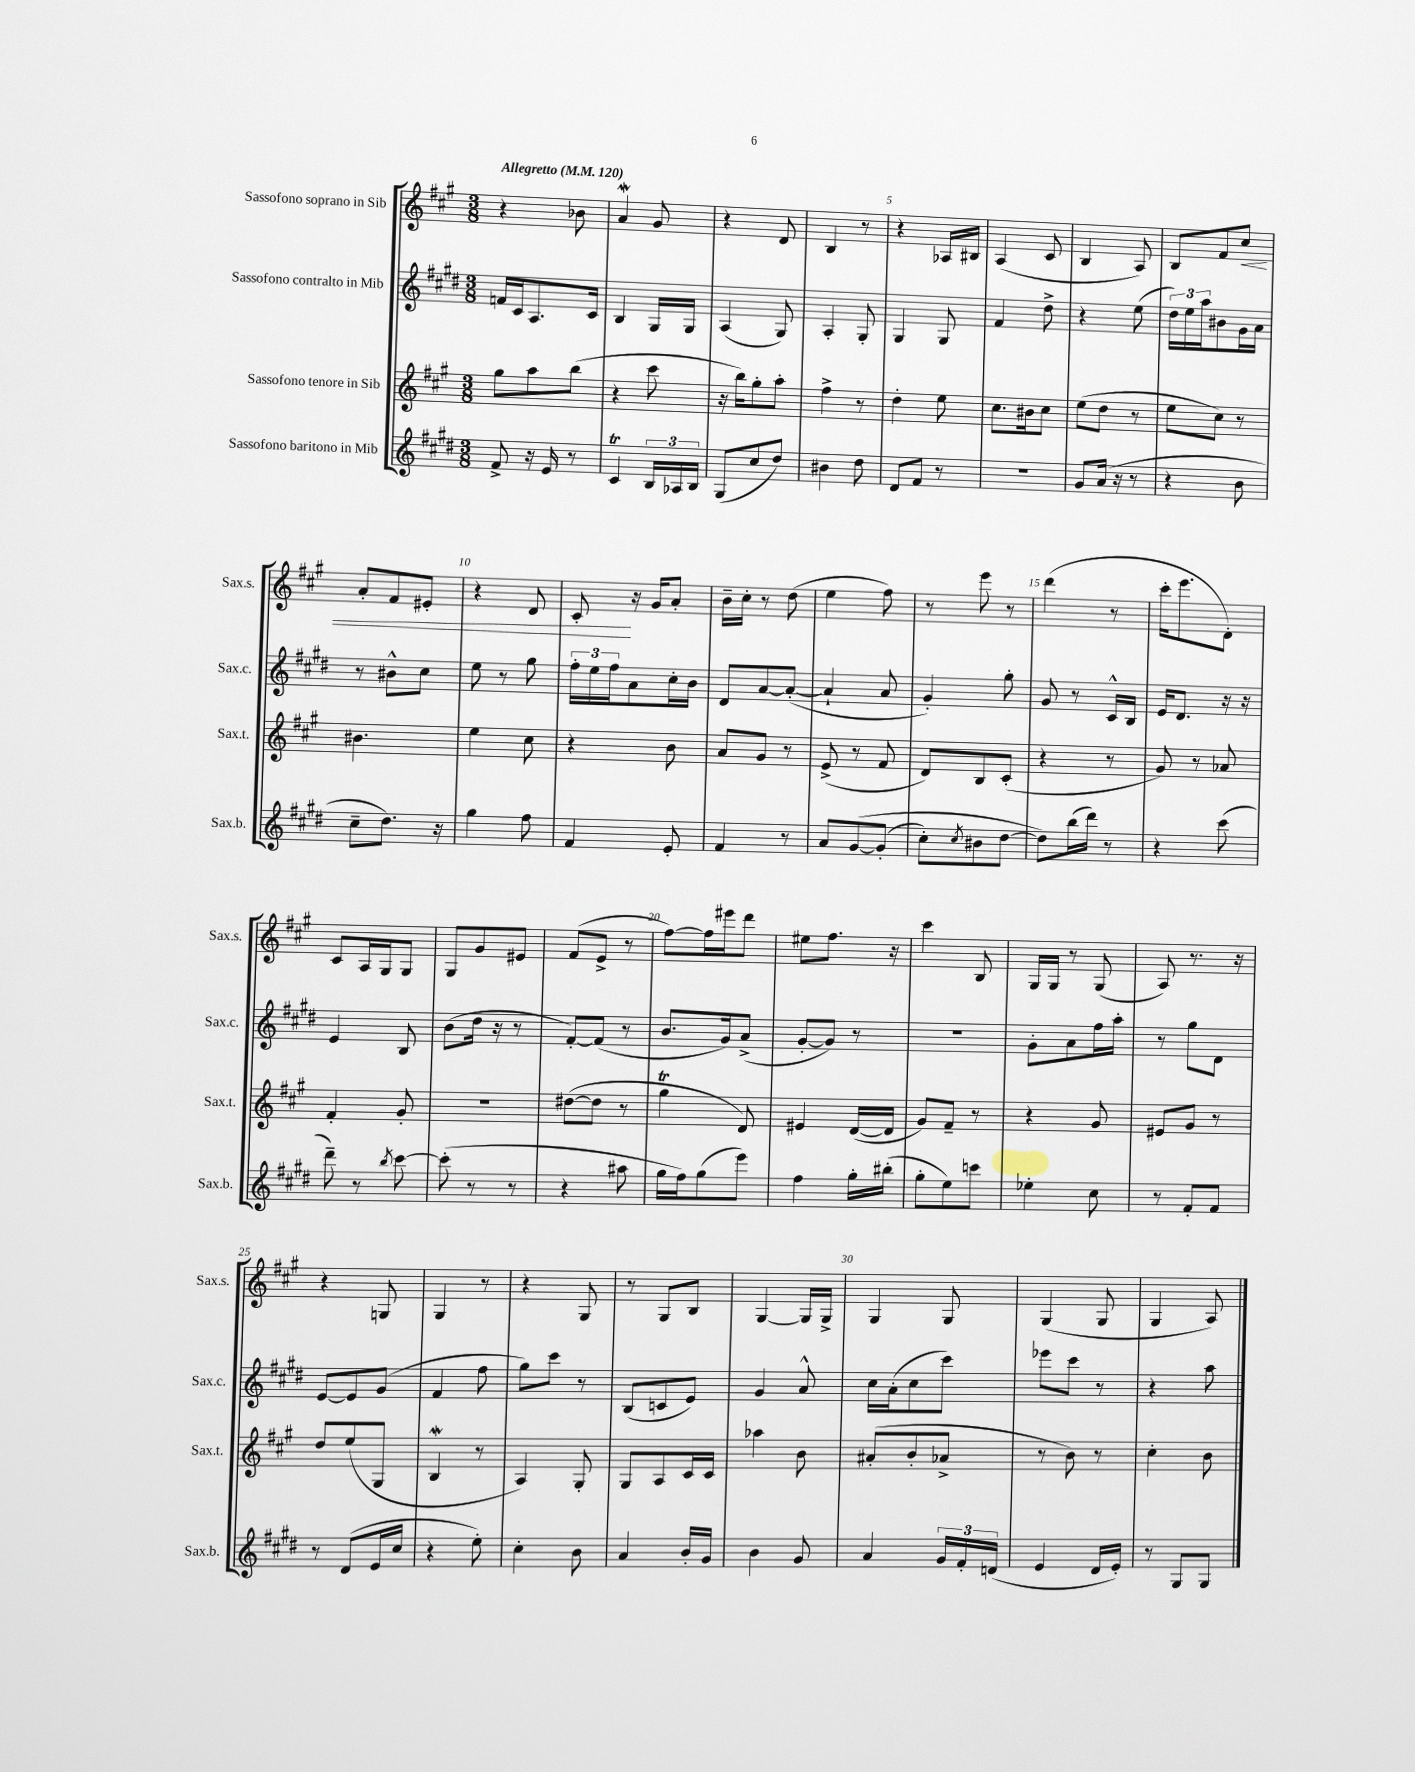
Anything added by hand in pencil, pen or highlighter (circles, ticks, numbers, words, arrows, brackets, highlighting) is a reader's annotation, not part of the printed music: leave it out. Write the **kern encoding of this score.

**kern	**kern	**kern	**kern
*staff4	*staff3	*staff2	*staff1
*clefG2	*clefG2	*clefG2	*clefG2
*k[f#c#g#d#]	*k[f#c#g#]	*k[f#c#g#d#]	*k[f#c#g#]
*M3/8	*M3/8	*M3/8	*M3/8
*MM120	*MM120	*MM120	*MM120
8f#^	8gg#	16f	4r
.	.	16c#	.
16r	8aa	8.A	.
16e	.	.	.
8r	(8bb	.	8b-
.	.	16c#	.
=	=	=	=
4c#	4r	4B	4a
24B	8ccc#	16G#	8g#
24A-	.	.	.
.	.	16G#	.
24B	.	.	.
=	=	=	=
(8G#	16r	(4A	4r
.	16bb)	.	.
8cc#	8gg#'	.	.
8dd#)	8aa'	8G#)	8d
=	=	=	=
4b#	4ff#^	4A'	4B
8dd#	8r	8G#'	8r
=	=	=	=
8d#	4dd'	4G#	4r
8f#	.	.	.
8r	8ee	8G#	16A-
.	.	.	16B#
=	=	=	=
4.r	8.cc#	4f#	(4A
.	16b#	.	.
.	8cc#	8dd#^	8c#
=	=	=	=
8g#	(8ee	4r	4B
(16a	8dd	.	.
16r	.	.	.
8r	8r	(8ee	8A)
=	=	=	=
4r	8ee	24dd#)	8B
.	.	24ee	.
.	.	24aa	.
.	8cc#)	8b#	8f#
8b	8r	16g#	8cc#
.	.	16a	.
=	=	=	=
8cc#~	4.b#	8r	8a'
8.dd#)	.	8b#^^	8f#
.	.	8cc#	8e#'
16r	.	.	.
=	=	=	=
4gg#	4ee	8ee	4r
.	.	8r	.
8ff#	8cc#	8gg#	8d
=	=	=	=
4f#	4r	24ff#'	8c#'
.	.	24ee	.
.	.	24ff#	.
.	.	8a	16r
.	.	.	16g#
8e'	8b	16cc#'	8a'
.	.	16b	.
=	=	=	=
4f#	8a	8d#	16b~
.	.	.	16cc#'
.	8g#	[8a	8r
8r	8r	(8a'_	(8dd
=	=	=	=
8a	(8e^	4a`]	4ee
&([8g#	8r	.	.
(8g#']	8f#	8a	8ff#)
=	=	=	=
8cc#')	8d)	4g#')	8r
8qcc#	.	.	.
8b#	8B	.	8eee
[8dd#	(8c#'	8gg#'	8r
=	=	=	=
8dd#]&)	4r	8g#	(4ddd
(16bb	.	8r	.
16ddd#)	.	.	.
8r	8r	16c#^^	8r
.	.	16B	.
=	=	=	=
4r	8g#)	16e	16ccc#'
.	.	8.d#	8.eee
.	8r	.	.
(8ccc#	8a-	16r	8d')
.	.	16r	.
=	=	=	=
8ddd#~)	4f#'	4e	8c#
8r	.	.	16A
.	.	.	16G#
8qbb	.	.	.
[8ccc#	8g#'	8B	8G#
=	=	=	=
(8ccc#']	4.r	(8b	8G#
8r	.	16dd#	8g#
.	.	16r	.
8r	.	8r	8e#
=	=	=	=
4r	([8dd#	[8f#')	(8f#
.	8dd#]	(8f#]	8e^
8aa#	8r	8r	8r
=	=	=	=
16gg#	4gg#	8.b	[8ff#)
16ff#)	.	.	.
(8gg#	.	.	16ff#]
.	.	16g#)	16eee#
8eee)	8d)	(8a^	8ddd
=	=	=	=
4ff#	4e#	[8g#'	8ee#
.	.	8g#])	8.ff#
16gg#'	([16d	8r	.
(16bb#'	16d]	.	16r
=	=	=	=
8gg#'	8g#)	4.r	4ccc#
8ee)	8f#~	.	.
8ccc	8r	.	8B
=	=	=	=
4ee-'	4r	8g#'	16G#
.	.	.	16G#
.	.	8a	8r
8cc#	8g#	16ff#	(8G#
.	.	16aa'	.
=	=	=	=
8r	8e#	8r	8A)
8f#'	8g#	8gg#	8.r
8f#	8r	8d#	.
.	.	.	16r
=	=	=	=
8r	8dd	[8e	4r
(8d#	(8ee	8e]	.
16e	8G#	(8g#	8G
16cc#	.	.	.
=	=	=	=
4r	4B	4f#	4G#
8ee')	8r	8ff#	8r
=	=	=	=
4cc#'	4A)	8gg#)	4r
.	.	8ccc#	.
8b	8G#'	8r	8G#
=	=	=	=
4a	8G#	(8B	8r
.	8A	8c	8G#
16b'	16c#	8e)	8B
16g#	16c#	.	.
=	=	=	=
4b	4aa-	4g#	[4G#
8g#	8b	8a^^	16G#]
.	.	.	16G#^
=	=	=	=
4a	(8a#'	16cc#	4G#
.	.	(16a'	.
.	8b'	8cc#	.
24g#	8a-^	8ccc#)	8G#
24f#'	.	.	.
(24d	.	.	.
=	=	=	=
4e	8r	8eee-	(4G#
.	8b)	8ccc#	.
16d#	8r	8r	8G#
16e')	.	.	.
=	=	=	=
8r	4cc#'	4r	4G#
8G#	.	.	.
8G#	8b	8aa	8A)
==	==	==	==
*-	*-	*-	*-
